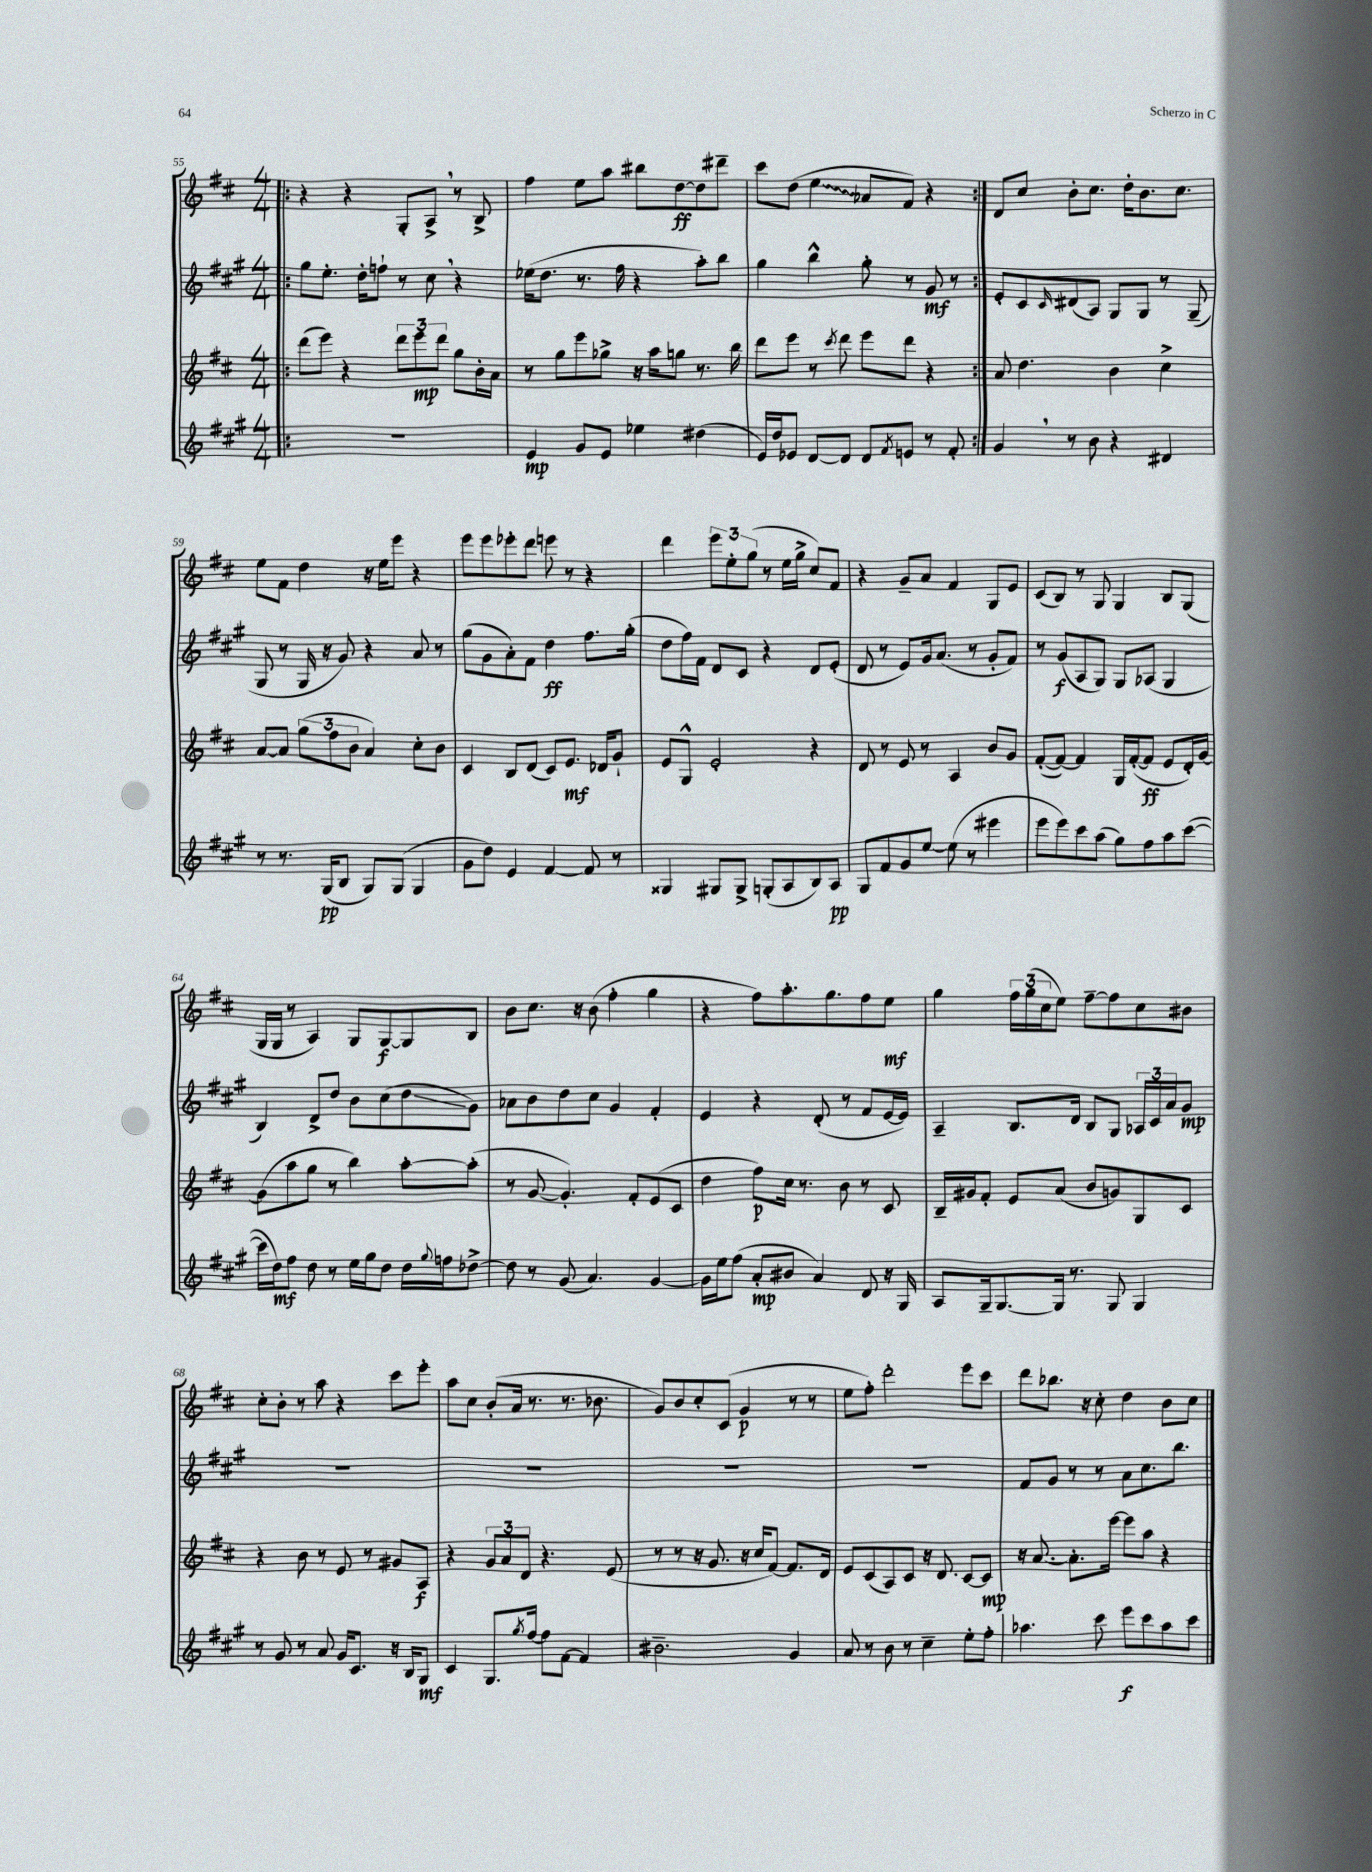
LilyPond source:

<<
\new StaffGroup <<
\new Staff = "s0" {
    \clef treble \key d \major \numericTimeSignature \time 4/4
    \repeat volta 2 { \bar ".|:" r4 r4 g8-. a8-> \breathe r8 b8-> |
    fis''4 e''8 a''8 bis''8 d''8~\ff d''8 dis'''8-- |
    cis'''8 d''8( \once \override Glissando.style = #'zigzag e''4\glissando aes'8 fis'8) r4 | }
    d'8 cis''8 b'8-. cis''8. d''16-. b'8. cis''8. |
    e''8 fis'8 d''4 r16 e''16 e'''8 r4 |
    e'''8 e'''8 ees'''8-. d'''8 e'''8 r8 r4 |
    d'''4 \tuplet 3/2 { e'''8 e''8-. g''8( } r8 e''16 g''16-> cis''8) fis'8 |
    r4 g'8-- a'8 fis'4 g8 e'8 |
    cis'8( b8) r8 g8 g4 b8 g8( |
    g16 g16 r8 a4) g8 g8~\f g8 b8 |
    b'8 cis''8. r16 b'8( fis''4-. g''4 |
    r4 fis''8) a''8.-. g''8. fis''8 e''8\mf |
    g''4 \tuplet 3/2 { fis''16 g''16( cis''16 } e''8) fis''8~-- fis''8 cis''8 bis'8 |
    cis''8-. b'8-. r8 a''8 r4 cis'''8 e'''8-. |
    a''8 cis''8 b'8-.( a'16 r8. r8. bes'8. |
    g'8) b'8 cis''8-. cis'8( g'4\p r8 r8 |
    e''8 fis''8-.) d'''2-. e'''8 cis'''8 |
    d'''8 bes''8. r16 cis''8-. d''4 b'8 cis''8 \bar "|." |
}
\new Staff = "s1" {
    \clef treble \key a \major \numericTimeSignature \time 4/4
    \repeat volta 2 { \bar ".|:" gis''8 e''8.-. d''16-. f''8-! r8 cis''8 \breathe r4 |
    ees''16( d''8. r8. fis''16 r4 a''8-.) b''8 |
    gis''4 b''4-^ gis''8-. r8 gis'8\mf r8 | }
    e'8-. cis'8 \grace { cis'16 } dis'8( a8) gis8 gis8 r8 gis8--( |
    gis8 r8 gis16 r16 gis'8) r4 a'8 r8 |
    gis''8( gis'8 a'8-.) fis'8 d''4\ff fis''8. gis''16-.( |
    d''8 fis''16) fis'16 d'8 cis'8 r4 d'8 e'8-.( |
    d'8 r8 e'8) gis'16 a'8.( r8 gis'8-. fis'8) |
    r8 gis'8\f( a8 gis8) gis8 aes8( gis4 |
    b4) d'8-> d''8 b'8 cis''8( d''8\glissando gis'8) |
    aes'8 b'8 d''8 cis''8 gis'4 fis'4-. |
    e'4 r4 d'8-.( r8 fis'8 e'16~ e'16) |
    a4-- b8. d'16 b8 gis8 \tuplet 3/2 { aes16 cis'16 a'16 } gis'8\mp |
    R1 |
    R1 |
    R1 |
    R1 |
    fis'8 gis'8 r8 r8 a'8 cis''8. b''8. \bar "|." |
}
\new Staff = "s2" {
    \clef treble \key d \major \numericTimeSignature \time 4/4
    \repeat volta 2 { \bar ".|:" d'''8( e'''8) r4 \tuplet 3/2 { d'''8 e'''8\mp d'''8 } g''8 b'16-. a'16 |
    r8 g''8 e'''8 ges''8-> r16 a''16 g''8 r8. b''16 |
    d'''8 e'''8 r8 \acciaccatura { cis'''8 } d'''8 e'''8 d'''8 r4 | }
    a'8 d''4. b'4 cis''4-> |
    a'8~ a'8 \tuplet 3/2 { g''8( fis''8 b'8 } a'4) cis''8-. b'8 |
    cis'4 b8 d'8( cis'8) e'8.\mf des'16 g'8-! |
    e'8 g8-^ e'2-. r4 |
    d'8 r8 e'8 r8 a4 b'8 g'8 |
    fis'8~-.( fis'8~) fis'4 g16 fis'16~-.( fis'8\ff e'8 d'16-.) g'16~ |
    g'8( a''8 g''8 r8 b''4) a''8~-. a''8-.( |
    r8 g'8~ g'4.-.) fis'8-. e'8( cis'8 |
    d''4 fis''8\p) cis''16 r8. b'8 r8 cis'8 |
    b16-- gis'16 fis'8-. e'8 a'8( b'8 g'8) g8 cis'8 |
    r4 b'8 r8 e'8 r8 gis'8 a8\f |
    r4 \tuplet 3/2 { g'8 a'8 d'8 } r4. e'8( |
    r8 r8 r16 g'8. r16 cis''16 fis'8~) fis'8. d'16 |
    e'8 cis'8( a8) cis'8 r16 d'8. cis'8~ cis'8\mp |
    r16 a'8.~ a'8.-. e'''16~ e'''8 a''8 r4 \bar "|." |
}
\new Staff = "s3" {
    \clef treble \key a \major \numericTimeSignature \time 4/4
    \repeat volta 2 { \bar ".|:" R1 |
    e'4\mp gis'8 e'8 ees''4 dis''4( |
    e'16) d''16 ees'8 d'8~ d'8 d'8 \acciaccatura { fis'8 } e'8 r8 fis'8-. | }
    gis'4 \breathe r8 b'8 r4 dis'4 |
    r8 r8. gis16\pp( b8 gis8) gis8( gis4 |
    gis'8 d''8) e'4 fis'4~ fis'8 r8 |
    gisis4 gis8 gis8-> g8-.( a8 b8) a8\pp |
    gis8 fis'8 gis'8 e''8~ e''8( r8 eis'''4 |
    e'''8 e'''8) cis'''8 a''8( gis''8) fis''8 a''8 cis'''8~( |
    cis'''16 d''16\mf) fis''8 d''8 r8 e''16 gis''16 d''8 d''16 \appoggiatura { gis''8 } f''16 des''8~-> |
    des''8 r8 gis'8( a'4.) gis'4~ |
    gis'16 e''16 fis''8( a'8-.\mp bis'8 a'4) d'8 r16 gis16 |
    a8 gis16-- gis8.~ gis16 r8. gis8 gis4 |
    r8 gis'8 r8 a'8 gis'16 cis'8. r16 b16 gis8\mf |
    cis'4 gis8. \acciaccatura { gis''8 } fis''16~ fis''8 fis'8~ fis'4 |
    bis'2.-- gis'4 |
    a'8 r8 b'8 r8 cis''4-- e''8-. fis''8-. |
    aes''4. cis'''8 e'''8\f cis'''8 aes''8 cis'''8 \bar "|." |
}
>>
>>
\layout { \context { \Score currentBarNumber = #55 } }
